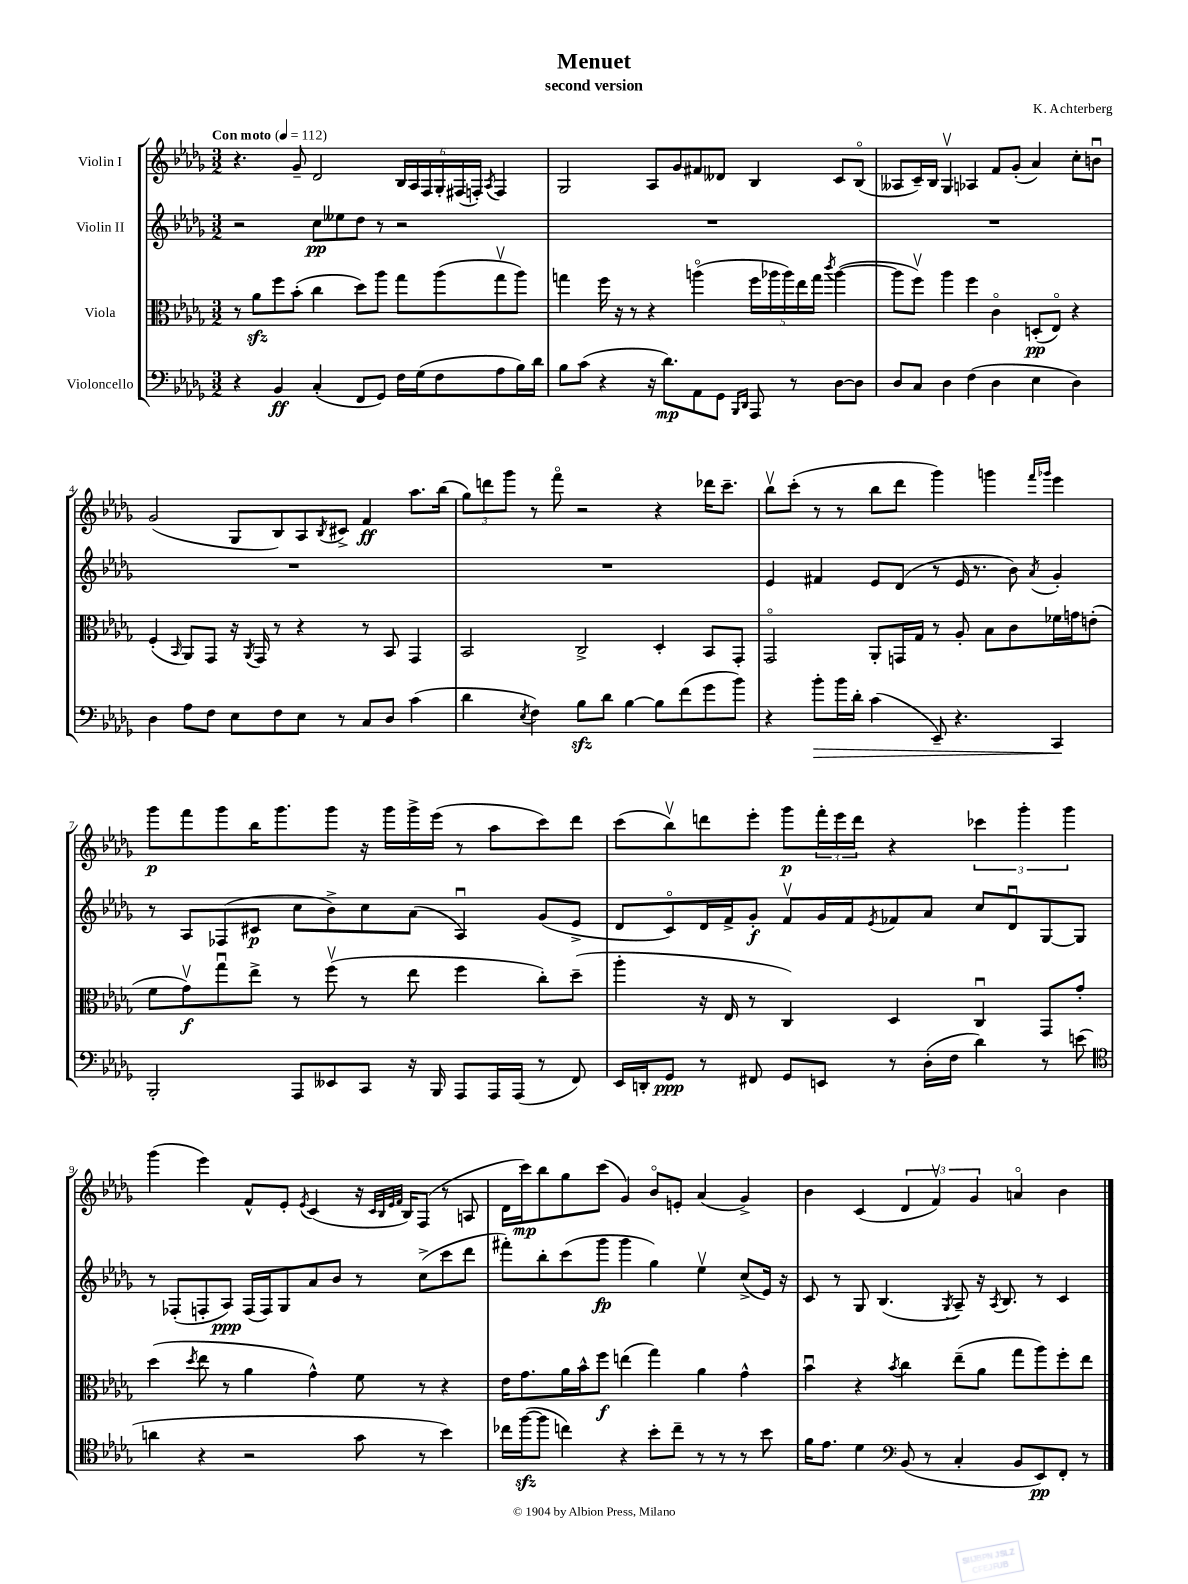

**kern	**kern	**kern	**kern
*staff4	*staff3	*staff2	*staff1
*clefF4	*clefC3	*clefG2	*clefG2
*k[b-e-a-d-g-]	*k[b-e-a-d-g-]	*k[b-e-a-d-g-]	*k[b-e-a-d-g-]
*M3/2	*M3/2	*M3/2	*M3/2
*MM112	*MM112	*MM112	*MM112
4r	8r	2r	4.r
.	8a-	.	.
4BB-	8ff	.	.
.	(8b-'	.	8g-~
(4C'	4cc	8cc	2d-
.	.	8ee--	.
8FF	8dd-)	8dd-	.
8GG-)	8aa-	8r	.
16F	8gg-	2r	24B-
.	.	.	24A-
(16G-	.	.	.
.	.	.	24F
8F	(8aa-	.	24G-'
.	.	.	(24F#
.	.	.	24F')
.	.	.	8qA-
8A-	8gg-v	.	4F
16B-)	8aa-)	.	.
16d-	.	.	.
=	=	=	=
8B-	4gg	1.r	2G-
(8c	.	.	.
4r	16ff	.	.
.	16r	.	.
.	8r	.	.
16r	4r	.	8A-
8.d-)	.	.	.
.	.	.	8g-
8AA-	(4aao	.	8f#
8GG-	.	.	8d--
16qqBBB-	.	.	.
16qqDD-	.	.	.
8AAA-	20ff	.	4B-
.	20aa-	.	.
.	20aa-)	.	.
8r	.	.	.
.	20ee-	.	.
.	20gg	.	.
.	8qccc	.	.
[8D-	([4aa-	.	8c
8D-]	.	.	(8B-o
=	=	=	=
8D-	8aa-]	1.r	8A--
8C	8ffv)	.	16c~)
.	.	.	16B-
4D-	4aa-	.	4G-v
(4F	4ff	.	4A-
4D-	4co	.	8f
.	.	.	(8g-'
4E-	(8D'	.	4a-)
.	8E-o)	.	.
4D-)	4r	.	8cc'
.	.	.	8bu
=	=	=	=
4D-	(4F'	1.r	(2g-
.	16qqBB-	.	.
8A-	8AA-)	.	.
8F	8GG-	.	.
8E-	16r	.	8G-
.	8qAA-	.	.
.	16GG-	.	.
8F	8r	.	8B-)
8E-	4r	.	8A-
.	.	.	8qB-
8r	.	.	8c#^
8C	8r	.	4f
8D-	8BB-	.	.
(4c	4GG-	.	8.aa-
.	.	.	(16bb-
=	=	=	=
4d-	2BB-	1.r	12gg-)
.	.	.	12ddd
.	.	.	12ggg-
8qE-	.	.	.
4F)	.	.	8r
.	.	.	8fffo
8B-	2C^	.	2r
8d-	.	.	.
[4B-	.	.	.
8B-]	4D-'	.	4r
(8f	.	.	.
8g-	8BB-	.	16ddd-
.	.	.	8.ccc~
8b-)	8GG-'	.	.
=	=	=	=
4r	2GG-o	4e-	8bb-v
.	.	.	(8ccc'
8b-'	.	4f#	8r
16b-	.	.	8r
16d-'	.	.	.
(4c	8AA-'	8e-	8bb-
.	16GG	(8d-	8ddd-
.	16G-	.	.
8EE-~)	8r	8r	4ggg-)
4.r	8A-'	16e-	.
.	.	8.r	.
.	8B-	.	4ggg
.	8c	8b-)	.
.	.	.	16qqfff
.	.	8qa-	16qqggg-
4CC	16f-	4g-'	4eee-
.	16g	.	.
.	(8e'	.	.
=	=	=	=
2BBB-'	8f	8r	8ggg-
.	8g-v)	8A-	8fff
.	8gg-u	(8F-	8ggg-
.	8ee-^	8c#	16bb-
.	.	.	8.ggg-
8AAA-	8r	8cc	.
8EE--	(8ffv	8b-^)	8ggg-
8CC	8r	8cc	16r
.	.	.	16ggg-
16r	8ee-	(8a-	16ggg-^
16BBB-	.	.	(16eee-
8AAA-	4ff	4A-u)	8r
16AAA-	.	.	8aa-
(16AAA-	.	.	.
8r	8cc')	(8g-	8ccc)
8FF)	(8dd-~	8e-^	8ddd-
=	=	=	=
16EE-	4aa-'	8d-	(8ccc
16DD'	.	.	.
8GG-	.	8co)	8bb-v)
8r	16r	16d-	8ddd
.	16E-	16f^	.
8FF#	8r	8g-'	8eee-'
8GG-	4C)	8fv	8ggg-
8EE	.	16g-	24fff'
.	.	.	24eee-
.	.	16f	.
.	.	.	24ddd
.	.	8qe-	.
8r	4D-	8f-	4r
(16D-'	.	8a-	.
16F	.	.	.
4d-)	4Cu	8cc	6ccc-
.	.	8d-u	.
.	.	.	6ggg-'
8r	8GG-	[8G-	.
.	.	.	6ggg-
(8e	8g-'	8G-]	.
=	=	=	=
*clefC4	*	*	*
4a	(4dd-	8r	(4ggg-
.	.	(8F-'	.
.	8qdd-	.	.
4r	8ee-	8F'	4eee-)
.	8r	8A-)	.
2r	4a-	(16F	8f^^
.	.	16F)	.
.	.	8G-	8e-'
.	.	.	8qe-
.	4g-^^)	8a-	(4c
.	.	8b-	.
8g-	8f	8r	16r
.	.	.	32qqc
.	.	.	32qqB-
.	.	.	32qqe-
.	.	.	32qqf
.	.	.	16B-)
8r	8r	(8cc^	(8F
4b-)	4r	8ccc	8r
.	.	8ddd-	8A
=	=	=	=
16cc-	16e-	8fff#')	16d-
([16ff	8.g-	.	16ccc)
8ff]	.	8bb-'	8bb-
4cc)	16a-	(8ccc	8gg-
.	16b-^^	.	.
.	8ff	8ggg-	(8ccc
4r	(4ee	4ggg-	4g-)
8b-'	4gg-)	4gg-)	8b-o
8cc~	.	.	8e'
8r	4a-	4ee-v	(4a-
8r	.	.	.
8r	4g-^^	(8cc^	4g-^)
8b-	.	16e-)	.
.	.	16r	.
=	=	=	=
16f	4b-u	8c	4b-
8.e-	.	.	.
.	.	8r	.
4d-	4r	8G-	(4c
.	.	(4.B-	.
*clefF4	*	*	*
.	8qb-	.	.
(8BB-	4cc	.	6d-
8r	.	.	.
.	.	.	6fv)
.	.	8qG-	.
4C'	(8ee-~	8A-~)	.
.	.	.	6g-
.	8a-	16r	.
.	.	8qA-	.
.	.	8.B-	.
8BB-	8gg-	.	4ao
8EE-)	8aa-)	8r	.
8FF'	8ff'	4c	4b-
8r	8ee-	.	.
==	==	==	==
*-	*-	*-	*-
